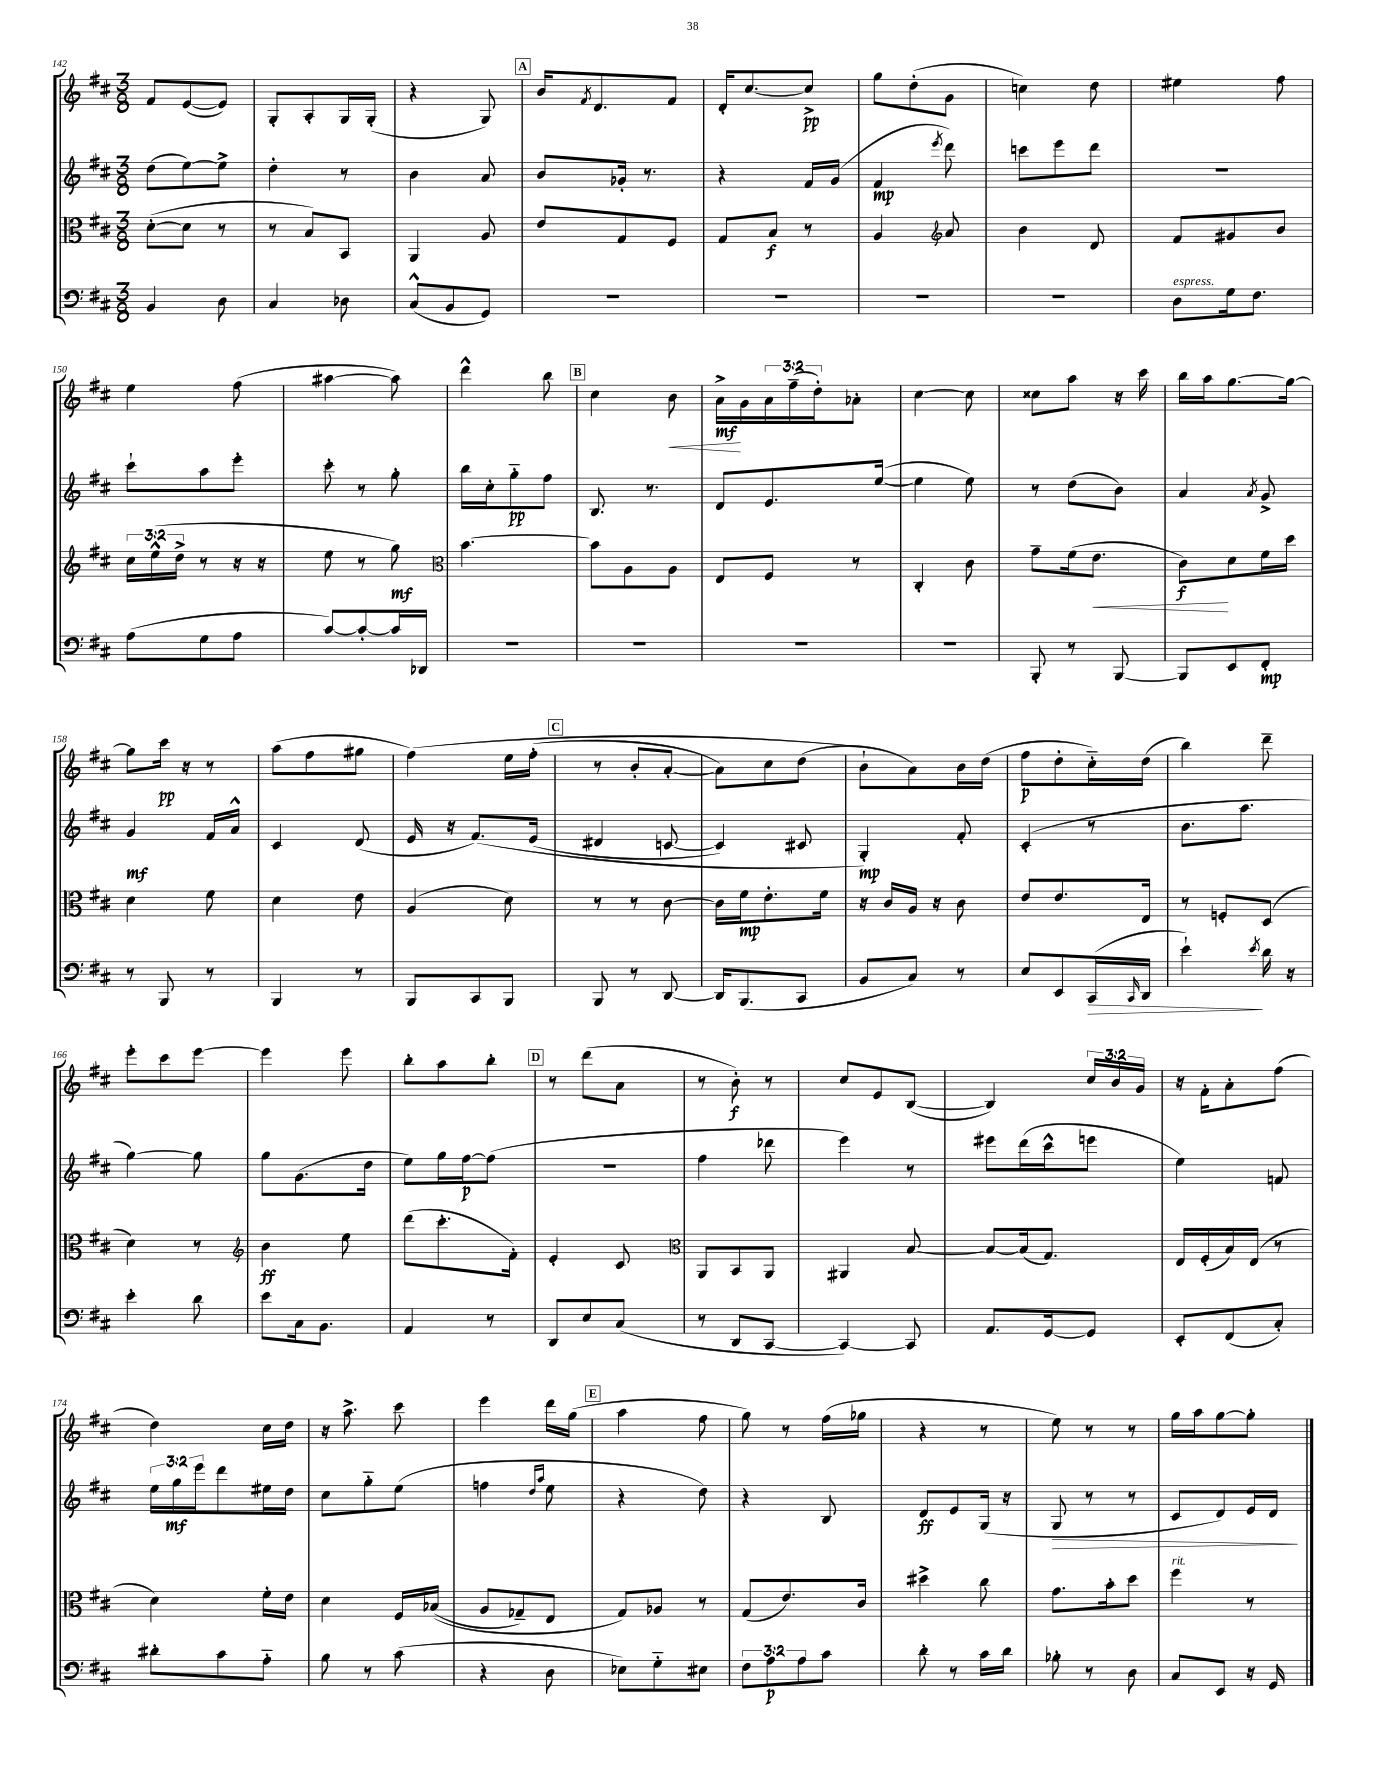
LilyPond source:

<<
\new StaffGroup <<
\new Staff = "s0" {
    \clef treble \key d \major \numericTimeSignature \time 3/8 \override Staff.TupletNumber.text = #tuplet-number::calc-fraction-text
    fis'8 e'8~( e'8) |
    g8-. a8-. g16 g16-.( |
    r4 g8) |
    \mark \markup { \box "A" } b'16 \acciaccatura { fis'8 } d'8. fis'8 |
    d'16-. cis''8.~ cis''8->\pp |
    g''8 d''8-.( g'8 |
    c''4) d''8 |
    eis''4 fis''8 |
    e''4 fis''8( |
    ais''4~ ais''8) |
    d'''4-^ b''8 |
    \mark \markup { \box "B" } cis''4 b'8\< |
    a'16->\mf\! g'16 \tuplet 3/2 { a'16 fis''16--( d''16-.) } aes'8-. |
    cis''4~ cis''8 |
    cisis''8 a''8 r16 cis'''16 |
    b''16 a''16 g''8.~ g''16~ |
    g''8 cis'''16\pp r16 r8 |
    a''8( fis''8 gis''8 |
    fis''4)\( e''16 fis''16-.( |
    \mark \markup { \box "C" } r8 b'8-. a'8~-. |
    a'8) cis''8 d''8( |
    b'8-!\) a'8) b'16 d''16( |
    fis''8\p d''8-. cis''16-_) d''16( |
    b''4) d'''8-- |
    e'''8-. cis'''8 e'''8~ |
    e'''4 e'''8 |
    b''8-. a''8 b''8-. |
    \mark \markup { \box "D" } r8 d'''8( a'8 |
    r8 b'8-.\f) r8 |
    cis''8 e'8 b8~( |
    b4) \tuplet 3/2 { cis''16 b'16 g'16 } |
    r16 fis'16-. a'8-. fis''8( |
    d''4) cis''16 d''16 |
    r16 a''8.-> cis'''8 |
    e'''4 d'''16 g''16( |
    \mark \markup { \box "E" } a''4 fis''8 |
    g''8) r8 fis''16( ges''16 |
    r4 r8 |
    e''8) r8 r8 |
    g''16 a''16 g''8~ g''8-. \bar "|." |
}
\new Staff = "s1" {
    \clef treble \key d \major \numericTimeSignature \time 3/8 \override Staff.TupletNumber.text = #tuplet-number::calc-fraction-text
    d''8( e''8~) e''8-> |
    d''4-. r8 |
    b'4 a'8 |
    \mark \markup { \box "A" } b'8 ges'16-. r8. |
    r4 fis'16 g'16( |
    fis'4\mp \acciaccatura { e'''8 } d'''8) |
    c'''8 e'''8 d'''8 |
    R4. |
    cis'''8-! a''8 e'''8-. |
    cis'''8-. r8 g''8-. |
    b''16 cis''16-. g''8-_\pp fis''8 |
    \mark \markup { \box "B" } b8. r8. |
    d'8 e'8. e''16~( |
    e''4 e''8) |
    r8 d''8( b'8) |
    a'4 \acciaccatura { a'8 } g'8-> |
    g'4\mf fis'16 a'16-^ |
    cis'4 d'8( |
    e'16 r16 fis'8.)\( e'16( |
    \mark \markup { \box "C" } dis'4 c'8~ |
    c'4) cis'8 |
    g4-.\mp\) fis'8-. |
    cis'4-.( r8 |
    b'8. a''8. |
    g''4~) g''8 |
    g''8 g'8.( d''16 |
    e''8) g''16 fis''16~\p fis''8( |
    \mark \markup { \box "D" } R4. |
    fis''4 des'''8 |
    e'''4) r8 |
    eis'''8 d'''16( cis'''16-^ e'''8 |
    e''4) f'8 |
    \tuplet 3/2 { e''16 g''16\mf e'''16 } d'''8 eis''16 d''16 |
    cis''8 g''8-_ e''8( |
    f''4 \grace { d''16 a''16 } e''8 |
    \mark \markup { \box "E" } r4 d''8) |
    r4 b8 |
    d'8\ff e'8 g16( r16 |
    g8\> r8 r8 |
    cis'8 d'8) e'16 d'16\! \bar "|." |
}
\new Staff = "s2" {
    \clef alto \key d \major \numericTimeSignature \time 3/8 \override Staff.TupletNumber.text = #tuplet-number::calc-fraction-text
    d'8~-.( d'8 r8 |
    r8 b8) b,8 |
    a,4 a8 |
    \mark \markup { \box "A" } e'8 g8 fis8 |
    g8 b8\f r8 |
    a4 \clef treble a'8 |
    b'4 d'8 |
    fis'8 gis'8 b'8 |
    \tuplet 3/2 { cis''16 e''16-^( d''16-> } r8 r16 r16 |
    e''8 r8 g''8\mf) |
    \clef alto b'4.~ |
    \mark \markup { \box "B" } b'8 a8 a8 |
    e8 fis8 r8 |
    cis4-. cis'8 |
    g'8-- fis'16( e'8.\< |
    cis'8\f\!) d'8 fis'16 d''16 |
    d'4 fis'8 |
    d'4 e'8 |
    a4( d'8) |
    \mark \markup { \box "C" } r8 r8 cis'8~ |
    cis'16 fis'16\mp e'8.-. fis'16 |
    r16 cis'16 a16 r16 cis'8 |
    e'8 e'8. e16 |
    r8 f8-. d8( |
    d'4) r8 |
    \clef treble b'4\ff e''8 |
    d'''8( cis'''8.-. fis'16-.) |
    \mark \markup { \box "D" } e'4-. cis'8 |
    \clef alto a,8 b,8 a,8 |
    ais,4 b8~ |
    b8~ b16( g8.) |
    e16 fis16-.( b16) e16( r8 |
    d'4) fis'16-. e'16 |
    d'4 fis16 bes16(\( |
    a8 ges8--) e8 |
    \mark \markup { \box "E" } g8\) aes8 r8 |
    g8( e'8.) cis'16 |
    dis''4-> cis''8 |
    g'8. b'16-. d''8 |
    fis''4^\markup { \italic "rit." } r8 \bar "|." |
}
\new Staff = "s3" {
    \clef bass \key d \major \numericTimeSignature \time 3/8 \override Staff.TupletNumber.text = #tuplet-number::calc-fraction-text
    b,4 d8 |
    cis4 des8 |
    cis8-^( b,8 g,8) |
    \mark \markup { \box "A" } R4. |
    R4. |
    R4. |
    R4. |
    d8^\markup { \italic "espress." } g16 fis8. |
    a8( g8 a8 |
    cis'8~) cis'8~-. cis'16 des,16 |
    R4. |
    \mark \markup { \box "B" } R4. |
    R4. |
    R4. |
    b,,8-. r8 b,,8~ |
    b,,8 e,8 fis,8-.\mp |
    r8 b,,8 r8 |
    b,,4 r8 |
    b,,8 cis,8 b,,8 |
    \mark \markup { \box "C" } b,,8 r8 d,8~ |
    d,16 b,,8.( cis,8 |
    b,8 cis8) r8 |
    e8 e,8 cis,16\>( \grace { cis,16 } d,16 |
    e'4-!\!) \acciaccatura { e'8 } d'16 r16 |
    e'4-. d'8 |
    e'8 cis16 b,8. |
    a,4 r8 |
    \mark \markup { \box "D" } d,8 e8 cis8( |
    r8 d,8 cis,8~ |
    cis,4~) cis,8 |
    a,8. g,16~ g,8 |
    e,8-. fis,8( cis8-.) |
    dis'8-. cis'8 a8-_ |
    b8 r8 cis'8( |
    r4 d8 |
    \mark \markup { \box "E" } ees8) g8-_ eis8 |
    \tuplet 3/2 { fis8 a8\p a8 } cis'8 |
    d'8-. r8 cis'16 d'16 |
    bes8-. r8 d8 |
    cis8 e,8 r16 g,16 \bar "|." |
}
>>
>>
\layout { \context { \Score currentBarNumber = #142 } }
